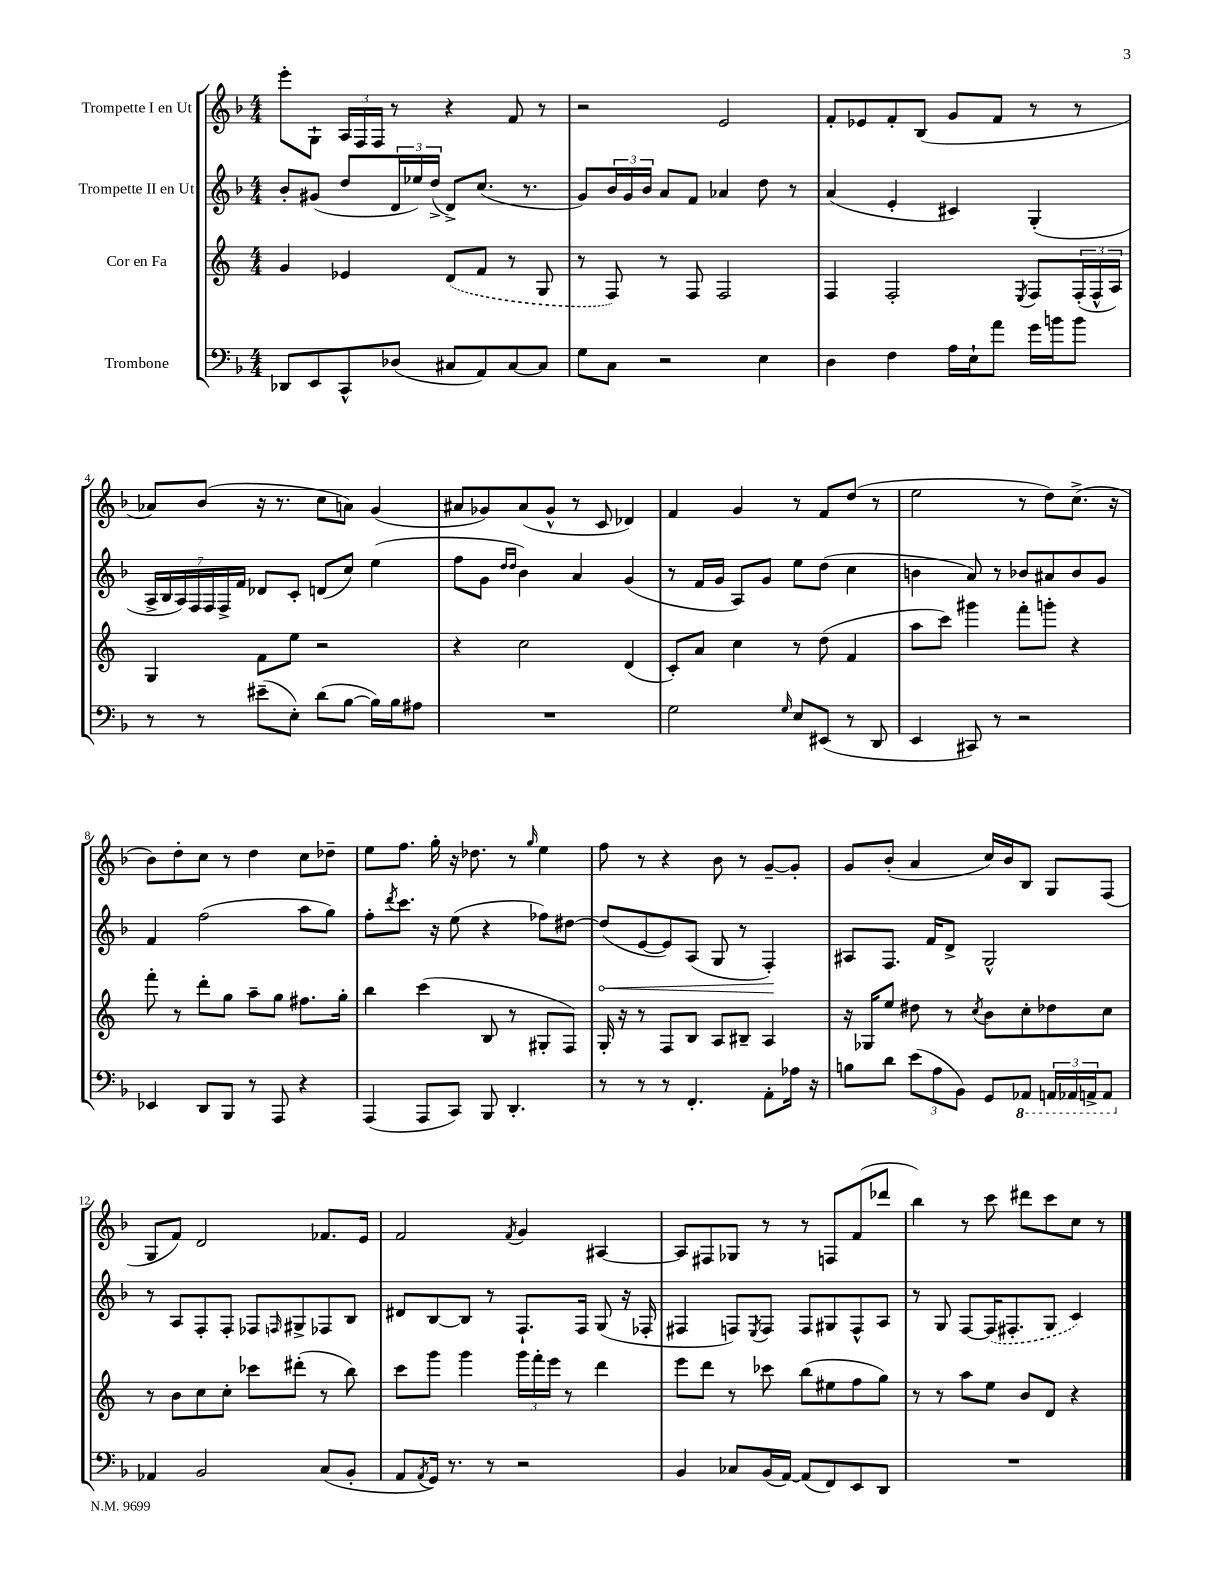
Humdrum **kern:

**kern	**kern	**kern	**kern
*staff4	*staff3	*staff2	*staff1
*clefF4	*clefG2	*clefG2	*clefG2
*k[b-]	*k[]	*k[b-]	*k[b-]
*M4/4	*M4/4	*M4/4	*M4/4
8DD-	4g	8b-'	8eee'
8EE	.	(8g#	8G`
8CC^^	4e-	8dd	24A
.	.	.	24F
.	.	.	24F
(8D-	.	24d	8r
.	.	24ee-)	.
.	.	(24dd^	.
8C#	(8d	8d^)	4r
8AA)	8f	(8.cc	.
[8C#	8r	.	8f
.	.	8.r	.
8C#]	8G	.	8r
=	=	=	=
8G	8r	8g)	2r
8C	8F)	24b-	.
.	.	24g	.
.	.	24b-	.
2r	8r	8a	.
.	8F	8f	.
.	2F	4a-	2e
4E	.	8dd	.
.	.	8r	.
=	=	=	=
4D	4F	(4a	8f'
.	.	.	8e-
4F	2F'	4e'	8f'
.	.	.	(8B-
16A	.	4c#)	8g
16E`	.	.	.
8a	.	.	8f
.	8qE	.	.
16g	8F	(4G'	8r
16b	.	.	.
8b	(24F'	.	8r
.	24F^^	.	.
.	24A)	.	.
=	=	=	=
8r	4G	28A^	8a-)
.	.	28B-	.
.	.	28A)	.
.	.	28F	.
8r	.	.	(8b-
.	.	28F	.
.	.	28F^	.
.	.	28f	.
(8e#~	8f	8d-	16r
.	.	.	8.r
8E')	8ee	8c'	.
(8d	2r	(8d	8cc
[8B-	.	8cc)	8a)
16B-])	.	(4ee	(4g
16B-	.	.	.
8A#	.	.	.
=	=	=	=
1r	4r	8ff	8a#
.	.	8g	8g-)
.	.	16qqdd	.
.	.	16qqdd	.
.	2cc	4b-)	(8a#
.	.	.	8g-^^
.	.	4a	8r
.	.	.	8c
.	(4d	(4g	4d-)
=	=	=	=
2G	8c')	8r	4f
.	8a	16f	.
.	.	16g	.
.	4cc	8A)	4g
.	.	8g	.
16qqG	.	.	.
8E	8r	8ee	8r
(8EE#	(8dd	(8dd	8f
8r	4f	4cc	(8dd
8DD	.	.	8r
=	=	=	=
4EE	8aa	4b	2ee
.	8ccc)	.	.
8CC#)	4ggg#	8a)	.
8r	.	8r	.
2r	8fff'	8b-	8r
.	8ggg'	8a#	8dd)
.	4r	8b-	(8.cc^
.	.	8g	.
.	.	.	16r
=	=	=	=
4EE-	8fff'	4f	8b-)
.	8r	.	8dd'
8DD	8ddd'	(2ff	8cc
8BBB-	8gg	.	8r
8r	8aa~	.	4dd
8AAA	8gg	.	.
4r	8.ff#	8aa	8cc
.	.	8gg)	8dd-~
.	16gg'	.	.
=	=	=	=
(4AAA	4bb	8ff'	8ee
.	.	8qddd	.
.	.	8.ccc	8.ff
8AAA	(4ccc	.	.
.	.	16r	16gg'
8CC)	.	(8ee	16r
.	.	.	8.dd-
8BBB-	8B	4r	.
4.DD'	8r	.	8r
.	.	.	16qqgg
.	8G#'	8ff-)	4ee
.	8F)	[8dd#	.
=	=	=	=
8r	16G'	(8dd#]	8ff
.	16r	.	.
8r	8r	[8e	8r
8r	8F	8e])	4r
4.FF'	8B	(8A	.
.	8A	8G	8b-
.	8B#~	8r	8r
8AA'	4A	4F')	[8g~
16A-	.	.	8g']
16r	.	.	.
=	=	=	=
8B	16r	8A#	8g
.	16G-	.	.
8d	8ee	8.F	(8b-'
(12e	8dd#	.	4a
.	.	16f	.
12A	.	.	.
.	8r	8d^	.
12BB-)	.	.	.
.	8qcc	.	.
8GG	8b	2G^^	16cc)
.	.	.	16b-
8AAA-	8cc'	.	8B-
24AAA	8dd-	.	8G
24AAA-	.	.	.
24AAA^	.	.	.
8AAA	8cc	.	(8F
=	=	=	=
4AA-	8r	8r	8G
.	8b	8A	8f)
2BB-	8cc	8F'	2d
.	8cc'	8F'	.
.	8ccc-	8F-	.
.	.	16qqF	.
.	(8ddd#'	8G#^	.
(8C	8r	8F-	8.f-
8BB-'	8bb)	8B-	.
.	.	.	16e
=	=	=	=
8AA	8ccc	8d#	2f
8qAA	.	.	.
16GG)	8ggg	[8B-	.
8.r	.	.	.
.	4ggg	8B-]	.
8r	.	8r	.
.	.	.	8qf
2r	24ggg	8.F`	4g
.	24fff'	.	.
.	24eee	.	.
.	8r	.	.
.	.	16F	.
.	4ddd	(8G	[4A#
.	.	16r	.
.	.	16F-'	.
=	=	=	=
4BB-	8eee	4F#	8A#]
.	8ddd	.	8F#
8C-	8r	8F)	8G-
.	.	8qE	.
(16BB-	8ccc-	8F	8r
[16AA)	.	.	.
(8AA]	(8bb	8F	8r
8FF)	8ee#	8G#	8F
8EE	8ff	8F^^	(8f
8DD	8gg)	8A	8ddd-
=	=	=	=
1r	8r	8r	4bb-)
.	8r	8G	.
.	8aa	[8F	8r
.	8ee	(16F]	8ccc
.	.	8.F#'	.
.	8b	.	8ddd#
.	8d	8G	8ccc
.	4r	4c)	8cc
.	.	.	8r
==	==	==	==
*-	*-	*-	*-
